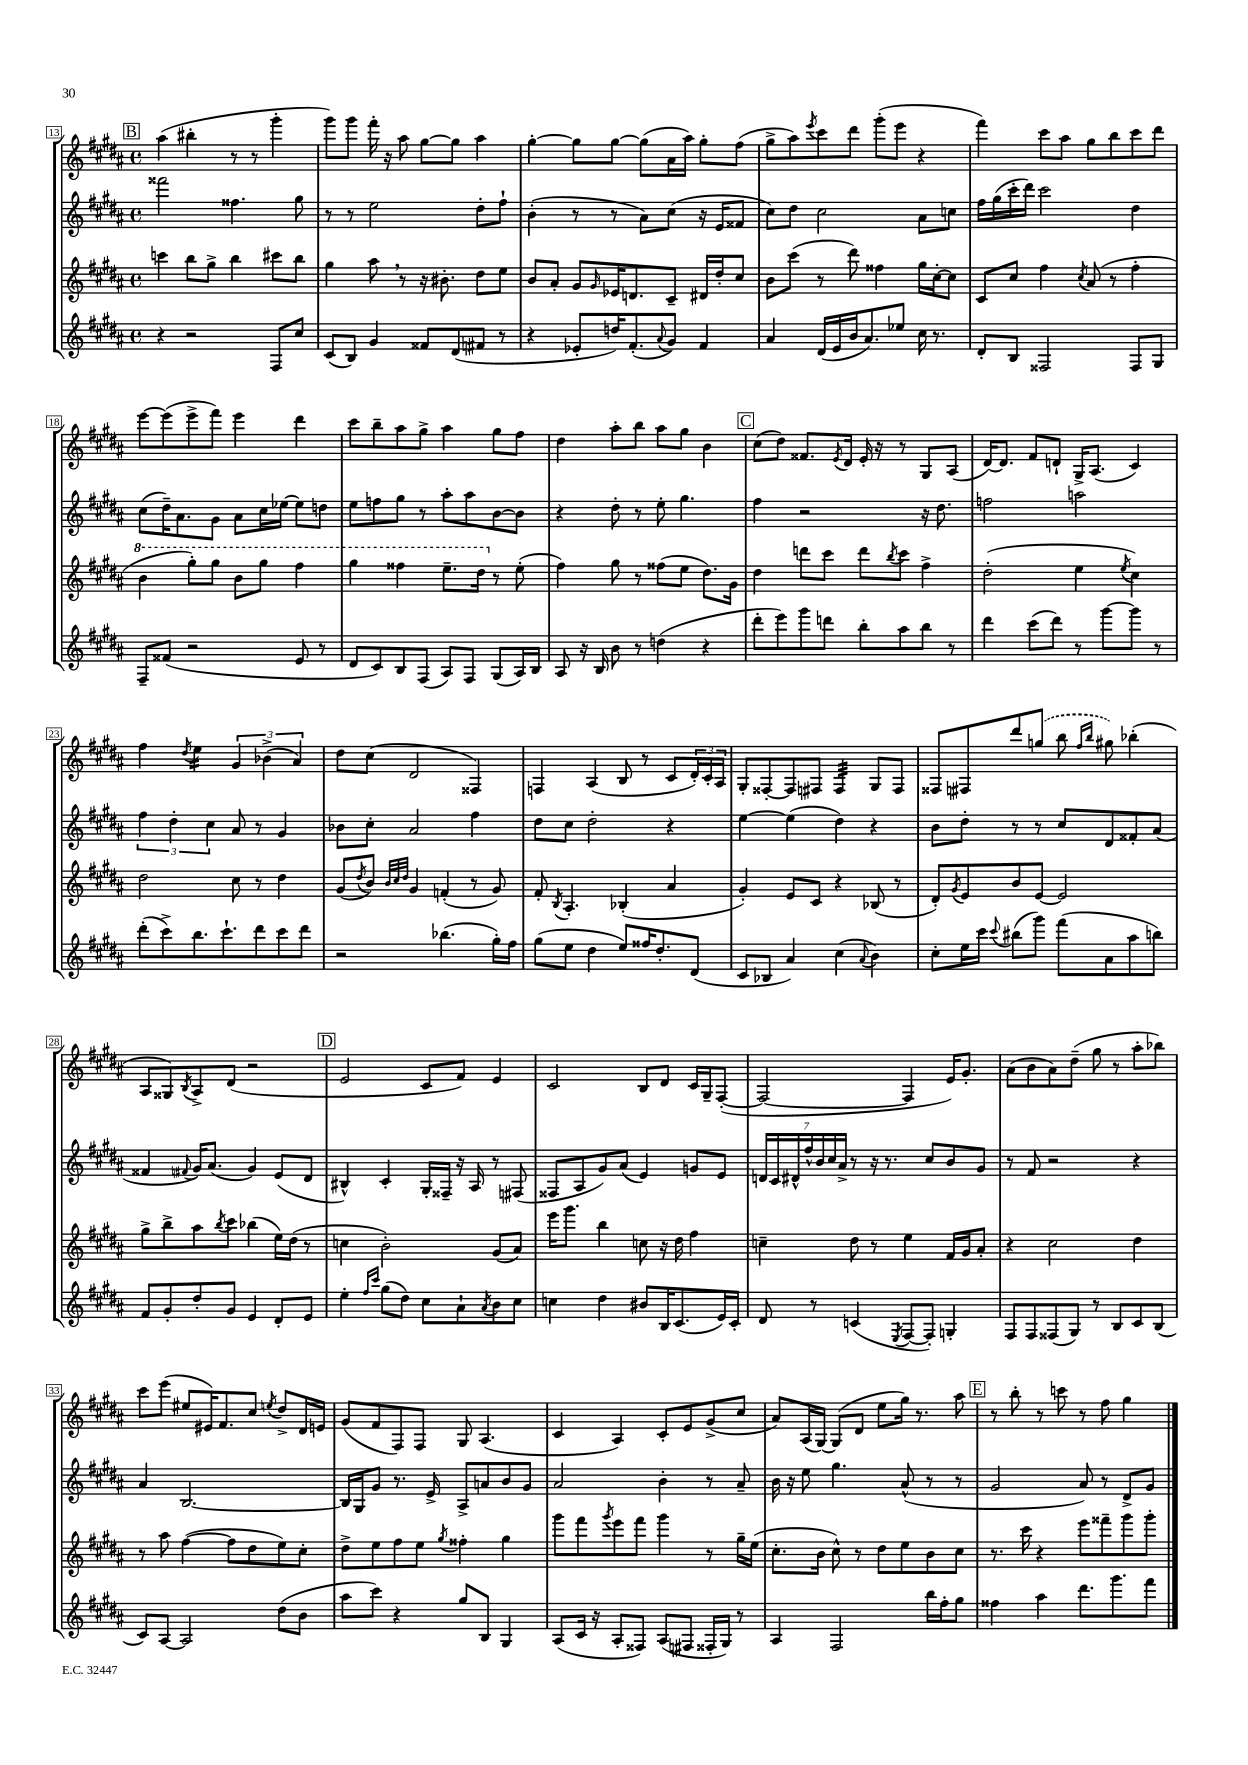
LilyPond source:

<<
\new StaffGroup <<
\new Staff = "s0" {
    \clef treble \key b \major \defaultTimeSignature \time 4/4
    \mark \markup { \box "B" } ais''4( bis''4-. r8 r8 gis'''4-. |
    gis'''8) gis'''8 fis'''16-. r16 ais''8 gis''8~ gis''8 ais''4 |
    gis''4~-. gis''8 gis''8~ gis''8( ais'16 ais''16) gis''8-. fis''8( |
    gis''8-> ais''8) \acciaccatura { e'''8 } cis'''8 dis'''8 gis'''8-.( e'''8 r4 |
    fis'''4) cis'''8 ais''8 gis''8 b''8 cis'''8 dis'''8 |
    e'''8~ e'''8( e'''8-> fis'''8) e'''4 dis'''4 |
    cis'''8 b''8-- ais''8 gis''8-> ais''4 gis''8 fis''8 |
    dis''4 ais''8-. b''8 ais''8 gis''8 b'4 |
    \mark \markup { \box "C" } cis''8( dis''8) fisis'8. \acciaccatura { e'8 } dis'16 e'16-. r16 r8 gis8 ais8( |
    dis'16~) dis'8. fis'8 d'8-! gis16-> ais8.( cis'4) |
    fis''4 \acciaccatura { dis''8 } e''4:16 \tuplet 3/2 { gis'4 bes'4->( ais'4) } |
    dis''8 cis''8( dis'2 fisis4) |
    f4 ais4( b8 r8 cis'8 \tuplet 3/2 { dis'16-.) cis'16-. ais16 } |
    gis8-. fisis8~-. fisis8 fis8 fis4:32 gis8 fis8 |
    fisis8 fis8 dis'''8 \once \slurDashed g''8( b''8 \grace { fis''16 b''16 } gis''8) bes''4-.( |
    ais8 gisis8) \acciaccatura { b8 } ais8-> dis'8( r2 |
    \mark \markup { \box "D" } e'2 cis'8 fis'8) e'4 |
    cis'2 b8 dis'8 cis'16 gis16-- fis8~-.( |
    fis2~ fis4 e'16) gis'8.-. |
    ais'8( b'8 ais'8) dis''8--( gis''8 r8 ais''8-. bes''8) |
    cis'''8 e'''8( eis''8 eis'16) fis'8. cis''8 \acciaccatura { e''8 } dis''8-> dis'16 e'16 |
    gis'8( fis'8 fis8) fis8 gis8 ais4.( |
    cis'4 ais4) cis'8-. e'8 gis'8->( cis''8 |
    ais'8) ais16( gis16~) gis8( dis'8 e''8 gis''16) r8. ais''8 |
    \mark \markup { \box "E" } r8 b''8-. r8 c'''8 r8 fis''8 gis''4 \bar "|." |
}
\new Staff = "s1" {
    \clef treble \key b \major \defaultTimeSignature \time 4/4
    \mark \markup { \box "B" } fisis'''2 fisis''4. gis''8 |
    r8 r8 e''2 dis''8-. fis''8-! |
    b'4-.( r8 r8 ais'8) cis''8( r16 e'16 fisis'8 |
    cis''8) dis''8 cis''2 ais'8 c''8 |
    fis''16 gis''16( cis'''16-. dis'''16) cis'''2 dis''4 |
    cis''8( dis''16--) ais'8. gis'8 ais'8 cis''16 ees''16~ ees''8 d''8 |
    e''8 f''8 gis''8 r8 ais''8-. ais''8 b'8~ b'8 |
    r4 dis''8-. r8 e''8-. gis''4. |
    \mark \markup { \box "C" } fis''4 r2 r16 dis''8. |
    f''2 a''2 |
    \tuplet 3/2 { fis''4 dis''4-. cis''4 } ais'8 r8 gis'4 |
    bes'8 cis''8-. ais'2 fis''4 |
    dis''8 cis''8 dis''2-. r4 |
    e''4~ e''4( dis''4) r4 |
    b'8 dis''8-. r8 r8 cis''8 dis'8 fisis'8-. ais'8( |
    fisis'4 \appoggiatura { fis'8 } gis'16) ais'8.( gis'4) e'8( dis'8 |
    \mark \markup { \box "D" } bis4-^) cis'4-. gis16-. fisis16-- r16 ais16 r8 fis8( |
    fisis8 ais8 gis'8) ais'8( e'4) g'8 e'8 |
    \tuplet 7/4 { d'16 cis'16 dis'16-^ fis''16-^ b'16 cis''16 ais'16-> } r8 r16 r8. cis''8 b'8 gis'8 |
    r8 fis'8 r2 r4 |
    ais'4 b2.~ |
    b16 gis16 gis'8 r8. e'16-> ais8-> a'8 b'8 gis'8 |
    ais'2 b'4-. r8 ais'8-- |
    b'16 r16 e''8 gis''4. ais'8-^( r8 r8 |
    \mark \markup { \box "E" } gis'2 ais'8) r8 dis'8-> gis'8 \bar "|." |
}
\new Staff = "s2" {
    \clef treble \key b \major \defaultTimeSignature \time 4/4
    \mark \markup { \box "B" } c'''4 b''8 gis''8-> b''4 cis'''8 b''8 |
    gis''4 ais''8 \breathe r8 r16 bis'8.-. dis''8 e''8 |
    b'8 ais'8-. gis'8 \grace { gis'16 } ees'16 d'8. cis'8-- dis'16 dis''16-. cis''8 |
    b'8 cis'''8( r8 dis'''8) fisis''4 gis''16 cis''16~-. cis''8 |
    cis'8 cis''8 fis''4 \acciaccatura { cis''8 } ais'8( r8 fis''4-. |
    \ottava #1 b''4 gis'''8-.) gis'''8 b''8 gis'''8 fis'''4 |
    gis'''4 fisis'''4 e'''8.-- dis'''16 \ottava #0 r8 e''8-.( |
    fis''4) gis''8 r8 fisis''8( e''8 dis''8.) gis'16 |
    \mark \markup { \box "C" } dis''4 d'''8 cis'''8 d'''8 \acciaccatura { b''8 } cis'''8 fis''4-> |
    dis''2-.( e''4 \acciaccatura { e''8 } cis''4) |
    dis''2 cis''8 r8 dis''4 |
    gis'8( \acciaccatura { dis''8 } b'8) \grace { b'32 cis''32 dis''32 } gis'4 f'4-.( r8 gis'8) |
    fis'8-. \acciaccatura { b8 } ais4.-. bes4-.( ais'4 |
    gis'4-.) e'8 cis'8 r4 bes8( r8 |
    dis'8-.) \acciaccatura { gis'8 } e'8 b'8 e'8~ e'2 |
    gis''8-> b''8-> ais''8 \acciaccatura { b''8 } cis'''8 bes''4( e''16) dis''16( r8 |
    \mark \markup { \box "D" } c''4 b'2-.) gis'8( ais'8) |
    e'''16 gis'''8. b''4 c''8 r16 dis''16 fis''4 |
    c''4-- dis''8 r8 e''4 fis'16 gis'16 ais'8-. |
    r4 cis''2 dis''4 |
    r8 ais''8 fis''4~( fis''8 dis''8 e''8) cis''8-. |
    dis''8-> e''8 fis''8 e''8 \acciaccatura { gis''8 } fisis''4-. gis''4 |
    gis'''8 fis'''8 \acciaccatura { gis'''8 } e'''8 fis'''8 gis'''4 r8 gis''16-- e''16( |
    cis''8.-. b'16 cis''8-^) r8 dis''8 e''8 b'8 cis''8 |
    \mark \markup { \box "E" } r8. cis'''16 r4 e'''8 fisis'''8-- gis'''8 gis'''8-. \bar "|." |
}
\new Staff = "s3" {
    \clef treble \key b \major \defaultTimeSignature \time 4/4
    \mark \markup { \box "B" } r4 r2 fis8 cis''8 |
    cis'8( b8) gis'4 fisis'8 dis'8( fis'8 r8 |
    r4 ees'8-. d''16) fis'8.-.( \appoggiatura { ais'8 } gis'8) fis'4 |
    ais'4 dis'16( e'16 b'16 ais'8.) ees''8 cis''16 r8. |
    dis'8-. b8 fisis2 fisis8 gis8 |
    fis8-- fisis'8( r2 e'8 r8 |
    dis'8 cis'8) b8 fis8( ais8) fis8 gis8( ais16) b16 |
    ais8 r16 b16 b'8 r8 d''4( r4 |
    \mark \markup { \box "C" } dis'''8-. e'''8) gis'''8 d'''8 b''8-. ais''8 b''8 r8 |
    dis'''4 cis'''8( dis'''8) r8 gis'''8~ gis'''8 r8 |
    dis'''8-.( cis'''8->) b''8. cis'''8.-! dis'''8 cis'''8 dis'''8 |
    r2 bes''4.( gis''16-.) fis''16 |
    gis''8( e''8 dis''4 e''8) fisis''16 dis''8.-. dis'8( |
    cis'8 bes8 ais'4) cis''4( \appoggiatura { ais'8 } b'4) |
    cis''8-. e''16 cis'''16 \appoggiatura { cis'''8 } bis''8( gis'''8) fis'''8( ais'8 ais''8 b''8) |
    fis'8 gis'8-. dis''8-. gis'8 e'4 dis'8-. e'8 |
    \mark \markup { \box "D" } e''4-. \grace { fis''16 cis'''16 } gis''8( dis''8) cis''8 ais'8-! \acciaccatura { ais'8 } b'8 cis''8 |
    c''4 dis''4 bis'8 b16 cis'8.( e'16) cis'16-. |
    dis'8 r8 c'4( \acciaccatura { e8 } fis8~ fis8-.) g4-. |
    fis8 fis8 fisis8( gis8) r8 b8 cis'8 b8( |
    cis'8) ais8~ ais2 dis''8( b'8 |
    ais''8 cis'''8) r4 gis''8 b8 gis4 |
    ais8( cis'16 r16 ais8-. fisis8) ais8( fis8 fisis16-. gis16) r8 |
    ais4 fis2 b''16 fis''16-. gis''8 |
    \mark \markup { \box "E" } fisis''4 ais''4 dis'''8. gis'''8. fis'''8 \bar "|." |
}
>>
>>
\layout { \context { \Score currentBarNumber = #13 \override BarNumber.stencil = #(make-stencil-boxer 0.1 0.3 ly:text-interface::print) } }
